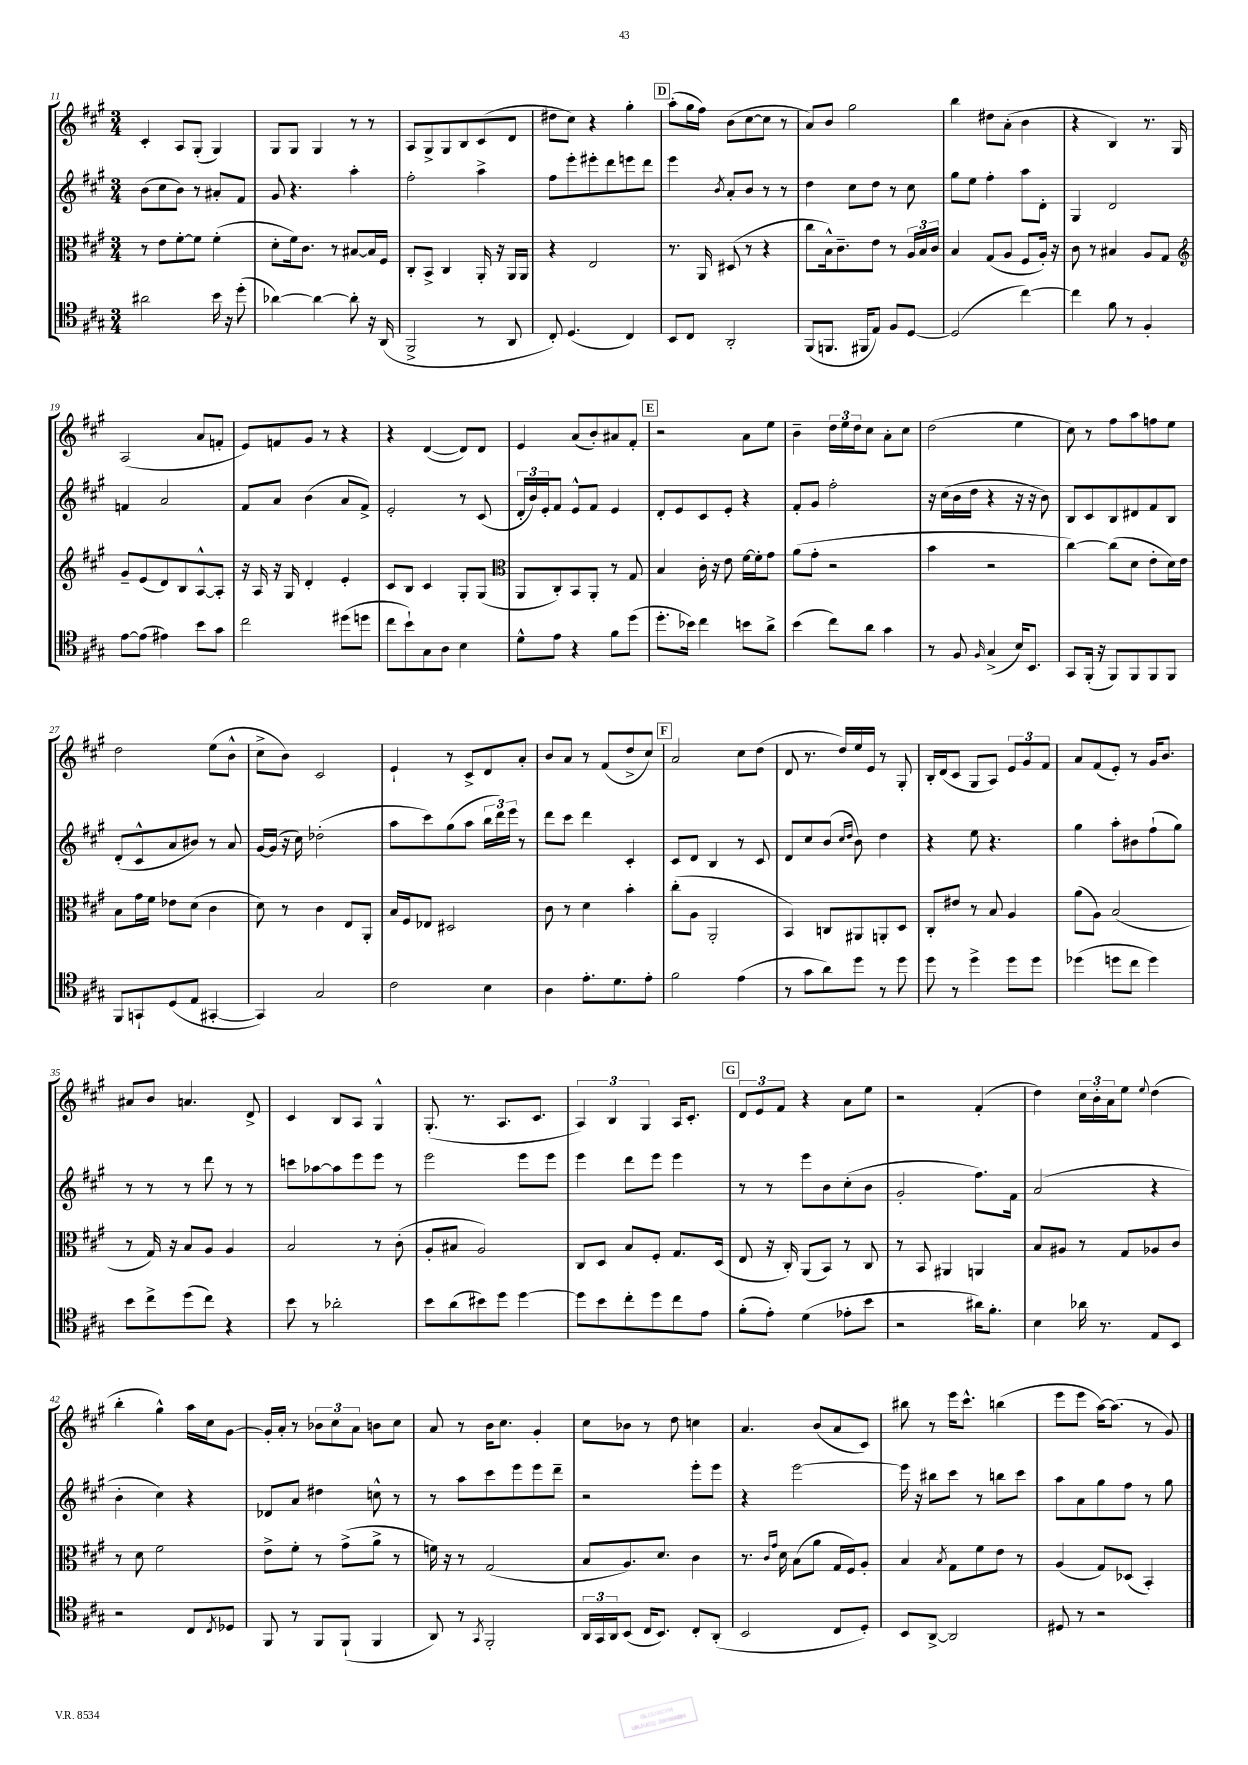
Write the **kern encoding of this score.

**kern	**kern	**kern	**kern
*part4	*part3	*part2	*part1
*staff4	*staff3	*staff2	*staff1
*clefC4	*clefC3	*clefG2	*clefG2
*k[f#c#g#]	*k[f#c#g#]	*k[f#c#g#]	*k[f#c#g#]
*M3/4	*M3/4	*M3/4	*M3/4
=11	=11	=11	=11
2a#X\	8r	(8b\L	4c#'/
.	8e\L	8cc#\	.
.	[8f#'\	8b\J)	8A/L
.	8f#\J]	8r	(8G#'/J
16b\	(4f#'\	8a#X'/L	4G#/)
16r	.	.	.
(8dd'\	.	8f#/J	.
=12	=12	=12	=12
[4a-X\)	8d'\L	8g#/	8G#/L
.	16f#\k)	4.r	8G#/J
.	8.c#\J	.	.
4a-\_	.	.	4G#/
.	8r	.	.
8a-'\]	[8B#X/L	4aa'\	8r
16r	16B#/L]	.	8r
(16AA/	16F#/JJ	.	.
=13	=13	=13	=13
2FF#^/	8C#'/L	2ff#'\	8A/L
.	8BB^/J	.	8G#^/
.	4C#/	.	8G#/
.	.	.	8B/
8r	16AA'/	4aa^\	(8c#/
.	16r	.	.
8AA/	16AA/LL	.	8d/J
.	16AA/JJ	.	.
=14	=14	=14	=14
8C#'/)	4r	8ff#\L	8dd#X\L
(4.D/	.	8eee'\	8cc#\J)
.	2E/	8eee#X'\	4r
.	.	8ddd\	.
4C#/)	.	8eeen\	4gg#'\
.	.	8ddd\J	.
!!LO:REH:place=s1:t=D
=15	=15	=15	=15
8BB/L	8.r	4eee\	(8aa'\L
8C#/J	.	.	16gg#\L
.	16AA/	.	16ff#\JJ)
.	.	8qb/	.
2AA'/	(8D#X/	8a'/L	(8b\L
.	8r	8b/J	[8cc#\
.	4r	8r	8cc#\J]
.	.	8r	8r
=16	=16	=16	=16
(8FF#/L	8cc#\L	4dd\	8a/L)
8.FFn/J	16B^^\k)	.	8b/J
.	8.c#~\	.	.
.	.	8cc#\L	2gg#\
16FF#X/KL	.	.	.
8E/J)	8e\J	8dd\J	.
8F#/L	8r	8r	.
[8D/J	24A/LL	8cc#\	.
.	24B/	.	.
.	24c#/JJ	.	.
=17	=17	=17	=17
(2D/]	4B/	8gg#\L	4bb\
.	.	8ee\J	.
.	(8G#/L	4ff#'\	8dd#X\L
.	8A/J	.	(8a'\J
[4cc#\)	8F#/L	8aa\L	4b\
.	16A'/Jk)	8d'\J	.
.	16r	.	.
=18	=18	=18	=18
4cc#\]	8c#\	4G#/	4r
.	8r	.	.
8f#\	4B#X/	2d/	4B/)
8r	.	.	.
4F#'/	8A/L	.	8.r
.	8G#/J	.	.
.	.	.	16G#/
!!LO:LB:g=z
=19	=19	=19	=19
*	*clefG2	*	*
[8e\L	8g#~/L	4fn/	(2A/
(8e\J]	(8e/	.	.
4e#X\)	8d/)	2a/	.
.	8B/	.	.
8b\L	[8A^^/	.	8a/L
8g#\J	8A'/J]	.	8fn'/J
=20	=20	=20	=20
2cc#\	16r	8f#/L	8e/L)
.	16A/	.	.
.	16r	8a/J	8fn/
.	16G#/	.	.
.	4d'/	(4b\	8g#/J
.	.	.	8r
(8dd#X\L	4e'/	8a/L	4r
8ddn\J	.	8f#^/J)	.
=21	=21	=21	=21
8cc#\L	8c#/L	2e'/	4r
8b`\)	8B/J	.	.
8G#\	4c#/	.	([4d/
8A\J	.	.	.
4B\	8G#'/L	8r	8d/L])
.	(8G#/J	(8c#/	8d/J
=22	=22	=22	=22
*	*clefC3	*	*
8d^^\L	8AA/L	24d'/LL	4e/
.	.	24b/)	.
.	.	24e'/J	.
8e\J	8C#'/)	8f#/J	.
4r	8BB/	8e^^/L	(8a/L
.	8AA'/J	8f#/J	8b'/)
8f#\L	8r	4e/	8a#X/
(8dd\J	8G#/	.	8f#'/J
!!LO:REH:place=s1:t=E
=23	=23	=23	=23
8.dd'\L	4B/	8d'/L	2r
.	.	8e/	.
16b-X\Jk)	.	.	.
4cc#\	16c#'\	8c#/	.
.	16r	.	.
.	8e\	8e'/J	.
8bn\L	[16f#\LL	4r	8a\L
.	16f#'\J]	.	.
8a^\J	8g#\J	.	8ee\J
=24	=24	=24	=24
(4b\	(8a\L	8f#'/L	4b~\
.	8g#'\J	8g#/J	.
8cc#\L)	2r	2ff#'\	24dd\LL
.	.	.	24ee\
.	.	.	24dd\J
8a\J	.	.	8cc#\J
4g#\	.	.	8a'\L
.	.	.	8cc#\J
=25	=25	=25	=25
8r	4b\	16r	(2dd\
.	.	(16cc#\LL	.
8F#/	.	16b\	.
.	.	16dd\JJ	.
16qqF#/	.	.	.
(4G#^/	2r	4r	.
16B/KL)	.	16r	4ee\
8.BB/J	.	16r	.
.	.	8b\)	.
=26	=26	=26	=26
8GG#/L	[4cc#\)	8B/L	8cc#\)
(16FF#'/Jk	.	8c#/	8r
16r	.	.	.
8FF#/L)	(8cc#\L]	8B/	8ff#\L
8FF#/	8d\J	8d#X/	8aa\
8FF#/	8e'\L	8f#/	8ffn\
8FF#/J	16d\L)	8B/J	8ee\J
.	16e\JJ	.	.
!!LO:LB:g=z
=27	=27	=27	=27
8FF#/L	8B\L	(8d'/L	2dd\
8GGn`/	16g#\L	8c#^^/	.
.	16f#\JJ	.	.
(8D/	8e-X\L	8a/	.
8E/J	(8d\J	8b#X/J)	.
[4GG#X'/	4c#\	8r	(8ee\L
.	.	8a/	8b^^\J
=28	=28	=28	=28
4GG#/])	8d\)	[16g#/LL	8cc#^\L
.	.	(16g#/JJ]	.
.	8r	16r	8b\J)
.	.	16cc#\)	.
2G#/	4c#\	(2dd-X'\	2c#/
.	8E/L	.	.
.	8AA'/J	.	.
=29	=29	=29	=29
2c#\	16B/LL	8aa\L	4e`/
.	16F#/J	.	.
.	8E-X/J	8ccc#\)	.
.	2D#X/	(8gg#\	8r
.	.	8aa\J	8c#^/L
4B\	.	24bb\LL	8d/
.	.	24ddd\)	.
.	.	24eee\JJ	.
.	.	8r	8a'/J
=30	=30	=30	=30
4A\	8c#\	8ddd\L	8b/L
.	8r	8ccc#\J	8a/J
8.e'\L	4d\	4ddd\	8r
.	.	.	(8f#/L
8.d\	.	.	.
.	4b'\	4c#'/	8dd^/
8e'\J	.	.	8cc#/J)
!!LO:REH:place=s1:t=F
=31	=31	=31	=31
2f#\	(8cc#'\L	8c#/L	2a/
.	8A\J	8d/J	.
.	2AA'/	4B/	.
(4e\	.	8r	8cc#\L
.	.	8c#/	(8dd\J
=32	=32	=32	=32
8r	4BB/)	8d/L	8d/
8g#\L	.	8cc#/	8.r
8a\)	8Cn/L	(8b/J	.
.	.	.	16dd/LL)
.	.	16qqcc#/LL	.
.	.	16qqdd/JJ	.
8dd\J	8AA#X/	8b\)	16ee/
.	.	.	16e/JJ
8r	8AAn'/	4dd\	8r
8dd\	8D/J	.	8G#'/
=33	=33	=33	=33
8dd\	8C#'/L	4r	16B'/LL
.	.	.	(16d/J
8r	8e#X/J	.	8c#/J
4dd^\	8r	8ee\	8G#/L
.	8B/	4.r	8A/J)
8dd\L	4A/	.	12e/L
.	.	.	12g#/
8dd\J	.	.	.
.	.	.	12f#/J
=34	=34	=34	=34
(4dd-X\	(8a\L	4gg#\	8a/L
.	8A\J)	.	(8f#/
8ddn\L	(2B/	8aa'\L	8e'/J)
8cc#\J	.	8b#X\	8r
4dd\)	.	(8ff#`\	16g#/KL
.	.	.	8.b/J
.	.	8gg#\J)	.
!!LO:LB:g=z
=35	=35	=35	=35
8b\L	8r	8r	8a#X/L
8cc#^\	16G#/)	8r	8b/J
.	16r	.	.
(8dd\	8B/L	8r	4.an/
8cc#\J)	8A/J	8ddd\	.
4r	4A/	8r	.
.	.	8r	8d^/
=36	=36	=36	=36
8b\	2B/	8cccn\L	4c#/
8r	.	[8aa-X\	.
2a-X'\	.	8aa-\]	8B/L
.	.	8eee\	8A/J
.	8r	8eee\J	4G#^^/
.	(8c#'\	8r	.
=37	=37	=37	=37
8b\L	8A'/L	2eee\	(8.G#'/
(8a\	8B#X/J	.	.
.	.	.	8.r
8b#X\)	2A/)	.	.
8dd\J	.	.	8.A/L
[4dd\	.	8eee\L	.
.	.	.	8.c#/J
.	.	8eee\J	.
=38	=38	=38	=38
8dd\L]	8C#/L	4eee\	6A/)
8b\	8D/J	.	.
.	.	.	6B/
8cc#'\	8B/L	8ddd\L	.
.	.	.	6G#/
8dd\	8F#'/J	8eee\J	.
8cc#\	8.G#/L	4eee\	16A/KL
.	.	.	8.c#'/J
8e\J	.	.	.
.	(16D/Jk	.	.
!!LO:REH:place=s1:t=G
=39	=39	=39	=39
(8f#'\L	8E/	8r	12d/L
.	.	.	12e/
8e'\J)	16r	8r	.
.	.	.	12f#/J
.	16C#'/)	.	.
(4d\	(8AA/L	8eee\L	4r
.	8BB/J)	8b\	.
8e-X'\L	8r	(8cc#'\	8a\L
8b\J	8C#/	8b\J	8ee\J
=40	=40	=40	=40
2r	8r	2g#'/	2r
.	8BB/	.	.
.	4AA#X/	.	.
16a#X\KL)	4AAn/	8.ff#\L)	(4f#'/
8.f#'\J	.	.	.
.	.	16f#\Jk	.
=41	=41	=41	=41
4B\	8B/L	(2a/	4dd\)
.	8A#X/J	.	.
16a-X\	8r	.	24cc#\LL
.	.	.	24b'\
8.r	.	.	.
.	.	.	24a\J
.	8G#/L	.	8ee\J
.	.	.	8qqee/
8E/L	8A-X/	4r	(4dd\
8BB/J	8c#/J	.	.
!!LO:LB:g=z
=42	=42	=42	=42
2r	8r	4b'\	4bb'\
.	8d\	.	.
.	2f#\	4cc#\)	4gg#^^\)
8C#/L	.	4r	16aa\LL
.	.	.	16cc#\J
8qC#/	.	.	.
8D-X/J	.	.	[8g#\J
=43	=43	=43	=43
8FF#/	8e^\L	8d-X/L	16g#'/LL]
.	.	.	16a'/JJ
8r	8f#'\J	8a/J	8r
8FF#/L	8r	4dd#X\	12b-X\L
.	.	.	12cc#\
(8FF#`/J	(8g#^\L	.	.
.	.	.	12a\J
4FF#/	8a^\J	8ccn^^\	8bn\L
.	8r	8r	8cc#\J
=44	=44	=44	=44
8AA/)	16fn\)	8r	8a/
.	16r	.	.
8r	8r	8aa\L	8r
8qGG#/	.	.	.
2FF#'/	(2G#/	8ccc#\	16b\KL
.	.	.	8.cc#\J
.	.	8eee\	.
.	.	8eee\	4g#'/
.	.	8ddd~\J	.
=45	=45	=45	=45
24AA/LL	8B/L	2r	8cc#\L
24GG#/	.	.	.
24AA/J	.	.	.
(8BB/J	8.A/)	.	8b-X\J
16C#/KL	.	.	8r
8.BB/J)	8.d/J	.	.
.	.	.	8dd\
8C#'/L	4c#\	8eee'\L	4ccn\
(8AA'/J	.	8eee\J	.
=46	=46	=46	=46
2BB/	8.r	4r	4.a/
.	16qqc#/LL	.	.
.	16qqg#/JJ	.	.
.	16d\	.	.
.	(8B\L	[2eee\	.
.	8a\J	.	(8b/L
8C#/L	16G#/LL	.	8a/
.	16F#/J)	.	.
8D'/J)	8A'/J	.	8c#/J)
=47	=47	=47	=47
8BB/L	4B/	16eee\]	8bb#X\
.	.	16r	.
[8AA^/J	.	8bb#X\L	8r
.	8qB/	.	.
2AA/]	8G#\L	8ccc#\J	16eee\KL
.	.	.	8.ccc#^^\J
.	8f#\	8r	.
.	8e\J	8bbn\L	(4bbn\
.	8r	8ccc#\J	.
=48	=48	=48	=48
8D#X/	(4A/	8aa\L	8eee\L
8r	.	8a\	8eee\J
2r	8G#/L)	8gg#\	[16aa\KL)
.	.	.	(8.aa\J]
.	(8D-X/J	8ff#\J	.
.	4BB'/)	8r	8r
.	.	8gg#\	8g#/)
==	==	==	==
*-	*-	*-	*-
